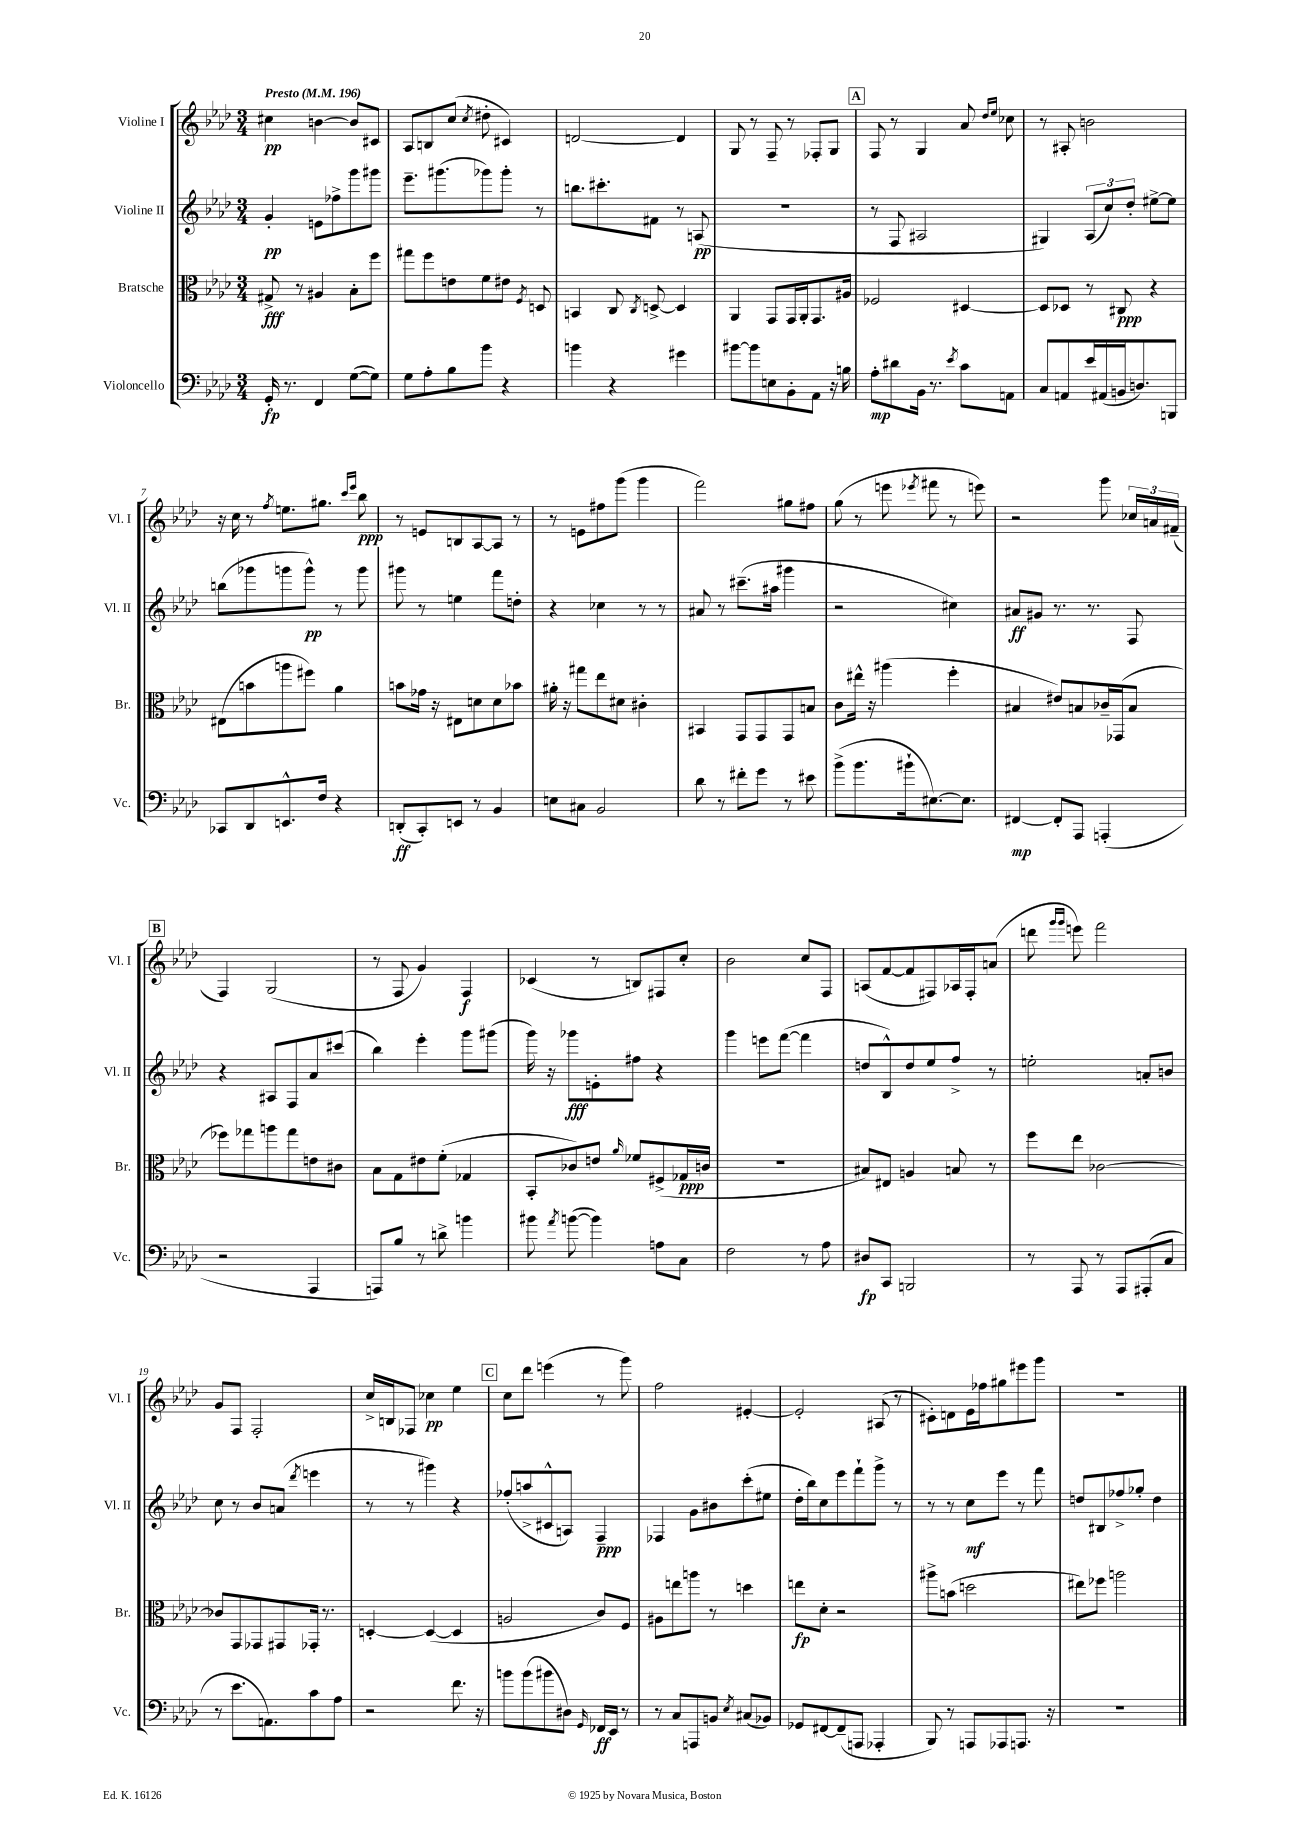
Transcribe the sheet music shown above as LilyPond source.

<<
\new StaffGroup <<
\new Staff = "s0" \with { instrumentName = "Violine I" shortInstrumentName = "Vl. I" } {
    \clef treble \key aes \major \numericTimeSignature \time 3/4 \tempo "Presto" 4 = 196
    \autoBeamOff cis''4\pp b'4~ b'8[ cis'8] |
    aes8[ b8 c''8]( \acciaccatura { c''8 } dis''8-. cis'4) |
    d'2~ d'4 |
    g8 r8 f8-- r8 fes8[-. g8] |
    \mark \markup { \box "A" } f8 r8 g4 aes'8 \grace { des''16[ ees''16] } ces''8 |
    r8 ais8-. b'2 |
    r16 c''16 r8 \acciaccatura { f''8 } e''8.[ gis''8.] \grace { c'''16[ ees'''16] } bes''8\ppp |
    r8 e'8[ b8 aes8~ aes8] r8 |
    r8 e'8[ fis''8 g'''8]( g'''4 |
    f'''2) gis''8[ fis''8] |
    g''8( r8 e'''8 \acciaccatura { ees'''8 } fis'''8 r8 e'''8) |
    r2 g'''8 \tuplet 3/2 { ces''16[ a'16 fis'16]--( } |
    \mark \markup { \box "B" } f4) g2( |
    r8 f8 g'4) f4\f |
    ces'4( r8 b8[) fis8 c''8]-. |
    bes'2 c''8[ f8] |
    a8[( f'8~ f'8 fis8) aes16 fis16-. a'8]( |
    d'''8 \grace { g'''16[ g'''16] } e'''8) f'''2 |
    g'8[ f8] f2-. |
    c''16[-> b16 fes8] ces''4\pp ees''4 |
    \mark \markup { \box "C" } c''8[ des'''8] e'''4( r8 g'''8) |
    f''2 eis'4~-. |
    eis'2-. ais8( r8 |
    cis'8[-.) d'8 ees'16 fes''16 gis''8 eis'''8 g'''8] |
    R2. \bar "|." |
}
\new Staff = "s1" \with { instrumentName = "Violine II" shortInstrumentName = "Vl. II" } {
    \clef treble \key aes \major \numericTimeSignature \time 3/4
    \autoBeamOff g'4-.\pp e'8[ fes''8-> g'''8 gis'''8] |
    ees'''8.[-- gis'''8.( ges'''8) ges'''8]-. r8 |
    b''8.[ cis'''8.-. fis'8] r8 a8\pp( |
    R2. |
    \mark \markup { \box "A" } r8 f8 ais2 |
    gis4) \tuplet 3/2 { aes8[( c''8) des''8]-. } eis''8[~-> eis''8] |
    b''8[( ges'''8 g'''8 g'''8]-^\pp) r8 g'''8 |
    gis'''8 r8 e''4 f'''8[ d''8]-. |
    r4 ces''4 r8 r8 |
    ais'8 r8 cis'''8.[--( ais''16] gis'''4 |
    r2 cis''4) |
    ais'8[\ff gis'8] r8. r8. f8 |
    \mark \markup { \box "B" } r4 ais8[ f8 aes'8 cis'''8]( |
    bes''4) ees'''4-. g'''8[ gis'''8]( |
    g'''16) r16 ges'''8[\fff e'8-. fis''8] r4 |
    g'''4 e'''8[ f'''8]~( f'''4 |
    d''8[ bes8-^) d''8 ees''8 f''8]-> r8 |
    e''2-. a'8[-. b'8] |
    c''8 r8 bes'8[ a'8]( \acciaccatura { des'''8 } e'''4 |
    r8 r8 gis'''4) r4 |
    \mark \markup { \box "C" } fes''8[-.( a''8-> cis'8-^ a8]) f4--\ppp |
    fes4 g'8[ bis'8 c'''8-.( eis''8] |
    des''16[-. bes''16) c''8 ees'''8 f'''8-! g'''8]-> r8 |
    r8 r8 c''8[\mf ees'''8] r8 f'''8 |
    d''8[ bis8 fes''8-> ges''8]-. d''4 \bar "|." |
}
\new Staff = "s2" \with { instrumentName = "Bratsche" shortInstrumentName = "Br." } {
    \clef alto \key aes \major \numericTimeSignature \time 3/4
    \autoBeamOff gis8->\fff r8 ais4 bes8[-. f''8] |
    gis''8[ f''8 e'8 f'8 eis'8] \acciaccatura { f8 } d8 |
    b,4 c8 \acciaccatura { c8 } d8~-> d4 |
    aes,4 g,8[ g,16 aes,16-. g,8. ais16] |
    \mark \markup { \box "A" } fes2 dis4~ |
    dis8[ des8] r8 cis8\ppp r4 |
    eis8[( b'8 a''8 fis''8]) aes'4 |
    b'8[ ges'16] r16 eis8[ d'8 d'8 bes'8] |
    ais'16-. r16 gis''8[ ees''8 dis'8] cis'4-. |
    bis,4 g,8[ g,8 g,8 b8] |
    c'8[ eis''16]-^ r16 ais''4( f''4-. |
    bis4 eis'8[) b8 ces'16-- ges,16( b8] |
    \mark \markup { \box "B" } fes''8[) ges''8 a''8 ges''8 e'8 cis'8] |
    bes8[ g8 eis'8 f'8]-.( ges4 |
    bes,8[-. ces'8) e'8] \grace { aes'16 } fes'8[ fis8->( ges16\ppp c'16] |
    R2. |
    bis8[) eis8] a4 b8 r8 |
    f''8[ ees''8] ces'2~ |
    ces'8[ g,8 ges,8 gis,8 ges,16]-. r8. |
    d4~-. d4~( d4 |
    \mark \markup { \box "C" } a2 c'8[) f8] |
    ais8[ e''8 a''8] r8 d''4 |
    e''8[\fp des'8]-. r2 |
    ais''8[-> b'8]( d''2 |
    eis''8[) fes''8] a''2 \bar "|." |
}
\new Staff = "s3" \with { instrumentName = "Violoncello" shortInstrumentName = "Vc." } {
    \clef bass \key aes \major \numericTimeSignature \time 3/4
    \autoBeamOff g,16-.\fp r8. f,4 g8[~( g8]) |
    g8[ aes8-. bes8 bes'8] r4 |
    b'4 r4 gis'4 |
    bis'8[~ bis'8 e8 bes,8-. aes,8] r16 b16 |
    \mark \markup { \box "A" } aes8[-.\mp dis'8 bes,16] r8. \acciaccatura { ees'8 } c'8[ a,8] |
    c8[ a,8 ees'16 ais,16( b,16 d8.) b,,8] |
    ces,8[ des,8 e,8.-^ f16] r4 |
    d,8[-.\ff( c,8-.) e,8] r8 bes,4 |
    e8[ cis8] bes,2 |
    des'8 r8 fis'8[-. g'8] r8 eis'8 |
    bes'8[->( bes'8. bis'16-! eis8.~) eis8.] |
    fis,4~\mp fis,8[-. aes,,8] a,,4-.( |
    \mark \markup { \box "B" } r2 aes,,4 |
    a,,8[) bes8] r8 d'8-> b'4 |
    bis'8 \acciaccatura { aes'8 } b'8~( b'4) a8[ c8] |
    f2 r8 aes8 |
    dis8[\fp c,8] b,,2 |
    r8 aes,,8 r8 aes,,8[ ais,,8-.( c8] |
    r8 ees'8.[ a,8.) c'8 aes8] |
    r2 f'8. r16 |
    \mark \markup { \box "C" } b'8[ b'8( bis'8 dis8]) \grace { g,16 } fes,16[\ff ees,16] r8 |
    r8 c8[ a,,8 b,8] \acciaccatura { ees8 } cis8[( bes,8]) |
    ges,8[ fis,8~ fis,8--( a,,8] aes,,4-. |
    bes,,8) r8 a,,8[ aes,,8 a,,8.] r16 |
    R2. \bar "|." |
}
>>
>>
